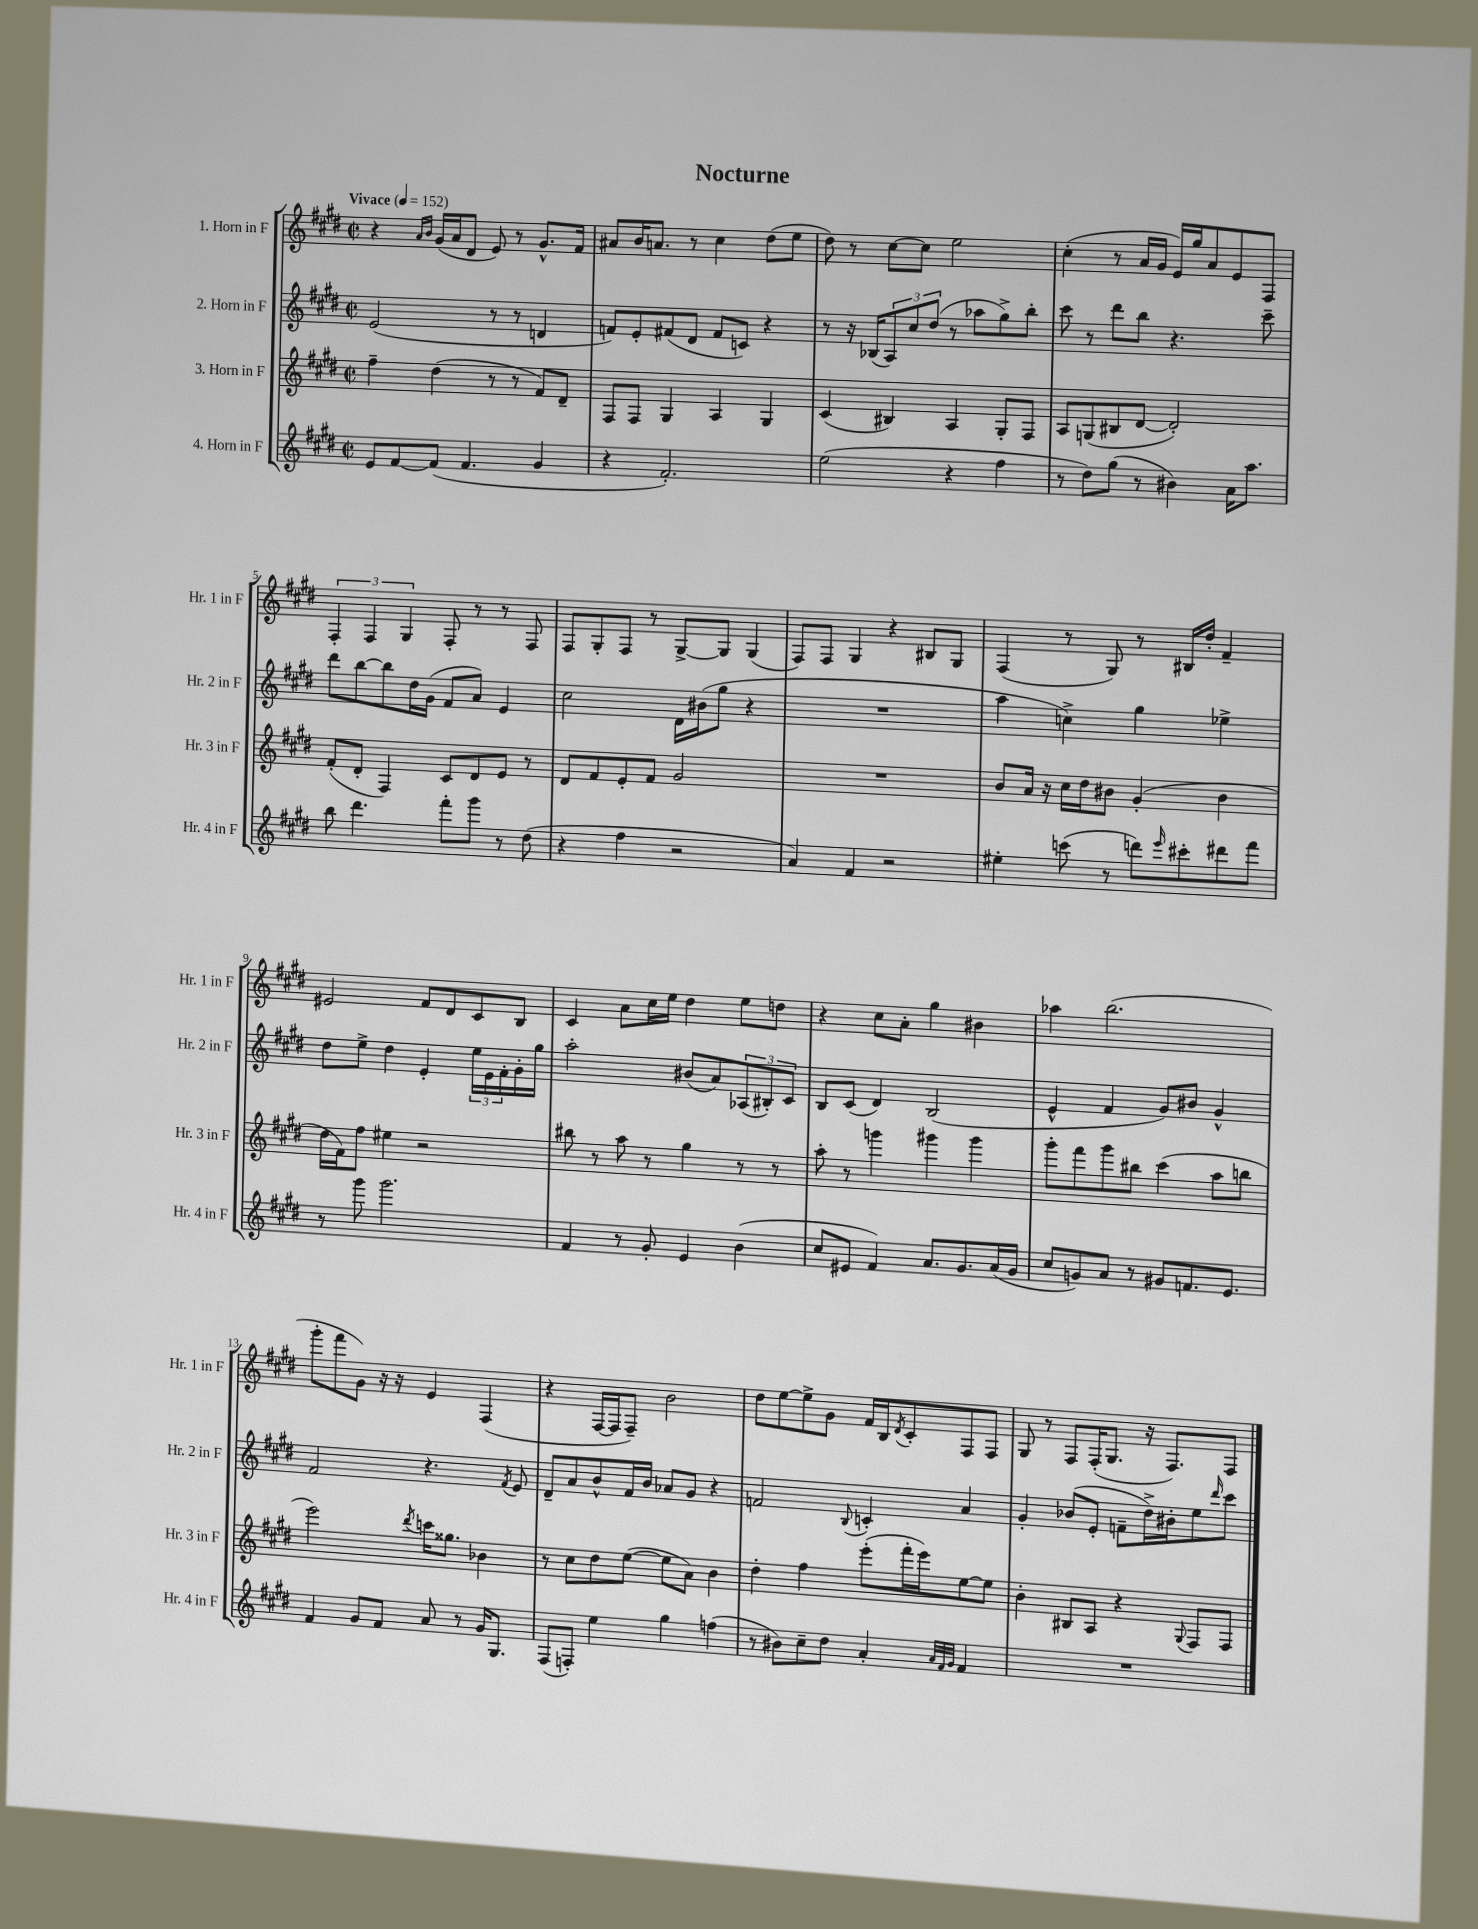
\header { title = "Nocturne" }
<<
\new StaffGroup <<
\new Staff = "s0" \with { instrumentName = "1. Horn in F" shortInstrumentName = "Hr. 1 in F" } {
    \clef treble \key e \major \defaultTimeSignature \time 2/2 \tempo "Vivace" 4 = 152
    r4 \grace { a'16 b'16 } gis'16( a'16 dis'8 e'8) r8 gis'8.-^ fis'16 |
    ais'8 b'16 a'8. r8 cis''4 dis''8( e''8 |
    dis''8) r8 cis''8~ cis''8 e''2 |
    cis''4-.( r8 a'16 gis'16 e'16) gis''16 a'8 e'8 fis8 |
    \tuplet 3/2 { fis4-. fis4 gis4 } fis8-. r8 r8 fis8 |
    fis8 gis8-. fis8 r8 gis8~-> gis8 gis4( |
    fis8) fis8 gis4 r4 bis8 gis8 |
    fis4( r8 gis8) r8 bis16 dis''16-. fis'4-- |
    eis'2 fis'8 dis'8 cis'8 b8 |
    cis'4 a'8 cis''16 e''16 dis''4 e''8 d''8 |
    r4 cis''8 a'8-. gis''4 bis'4 |
    aes''4 b''2.( |
    gis'''8-. fis'''8 gis'8) r16 r16 e'4 fis4( |
    r4 fis16~ fis16 fis8--) b'2 |
    dis''8 e''8~ e''8-> gis'8 fis'16 b16 \acciaccatura { dis'8 } cis'8-. fis8 fis8 |
    gis8 r8 fis8 fis16-.( gis8. r16 fis8.) fis8 \bar "|." |
}
\new Staff = "s1" \with { instrumentName = "2. Horn in F" shortInstrumentName = "Hr. 2 in F" } {
    \clef treble \key e \major \defaultTimeSignature \time 2/2
    e'2( r8 r8 d'4 |
    f'8) e'8-. fis'8( dis'8 fis'8 c'8) r4 |
    r8 r16 bes16( \tuplet 3/2 { a8) cis''8 dis''8( } r8 aes''8 gis''8->) b''8-. |
    cis'''8 r8 dis'''8 b''8 r4. cis'''8-- |
    dis'''8 b''8~ b''8 dis''16 gis'16( fis'8 a'8) e'4 |
    cis''2 dis'16 bis'16( gis''8 r4 |
    R1 |
    a''4 c''4->) gis''4 ees''4-> |
    dis''8 e''8-> dis''4 e'4-. \tuplet 3/2 { e''16 e'16 fis'16-. } gis'16-. gis''16 |
    a''2-. bis'8( a'8) \tuplet 3/2 { aes8( bis8-.) cis'8 } |
    b8 cis'8( dis'4) b2( |
    e'4-^ fis'4 gis'8) bis'8 gis'4-^ |
    fis'2 r4. \acciaccatura { fis'8 } e'8 |
    dis'8-- a'8 b'8-^ fis'16 b'16 aes'8 gis'8 r4 |
    f'2 \appoggiatura { b8 } c'4-. a'4 |
    gis'4-. bes'8( e'8-. f'8-- dis''16->) bis'16-. e''8 \grace { dis'''16 } cis'''8 \bar "|." |
}
\new Staff = "s2" \with { instrumentName = "3. Horn in F" shortInstrumentName = "Hr. 3 in F" } {
    \clef treble \key e \major \defaultTimeSignature \time 2/2
    fis''4-- dis''4( r8 r8 fis'8) dis'8-- |
    fis8 fis8 gis4 a4 gis4 |
    cis'4( bis4) a4 gis8-. fis8 |
    a8 g8( bis8 dis'8~ dis'2-.) |
    fis'8-.( dis'8-. fis4) cis'8 dis'8 e'8 r8 |
    dis'8 fis'8 e'8-. fis'8 gis'2 |
    R1 |
    b'8 a'16 r16 cis''16 dis''16 bis'8 gis'4-.( bis'4 |
    dis''16 fis'16) fis''8 eis''4 r2 |
    bis''8 r8 a''8 r8 gis''4 r8 r8 |
    a''8-. r8 g'''4 gis'''4 gis'''4 |
    gis'''8-. fis'''8 gis'''8 bis''8 cis'''4( a''8 b''8 |
    e'''2) \acciaccatura { dis'''8 } c'''16 gisis''8. bes'4 |
    r8 cis''8 dis''8 e''8~( e''8 a'8) b'4 |
    dis''4-. fis''4 e'''8-.( fis'''16-. e'''16) e''8~ e''8 |
    b'4-. bis8 a8 r4 \appoggiatura { gis8 } fis8 fis8 \bar "|." |
}
\new Staff = "s3" \with { instrumentName = "4. Horn in F" shortInstrumentName = "Hr. 4 in F" } {
    \clef treble \key e \major \defaultTimeSignature \time 2/2
    e'8 fis'8~ fis'8( fis'4. gis'4 |
    r4 fis'2.-.) |
    e''2( r4 fis''4 |
    r8 dis''8) gis''8( r8 bis'4) a'16 a''8. |
    b''8 dis'''4. fis'''8-. gis'''8 r8 dis''8( |
    r4 fis''4 r2 |
    a'4) fis'4 r2 |
    eis''4-. c'''8( r8 d'''8) \grace { e'''16 } cis'''8-. dis'''8 fis'''8 |
    r8 gis'''8 gis'''2. |
    fis'4 r8 gis'8-. e'4 b'4( |
    cis''8 eis'8 fis'4) a'8. gis'8. a'16( gis'16 |
    cis''8 g'8) a'8 r8 gis'8 f'8. e'8. |
    fis'4 gis'8 fis'8 a'8 r8 gis'16 gis8. |
    fis8( f8-.) e''4 gis''4 f''4( |
    r8 bis'8) cis''8-- dis''8 a'4-. \grace { a'32 fis'32 gis'32 } fis'4 |
    R1 \bar "|." |
}
>>
>>
